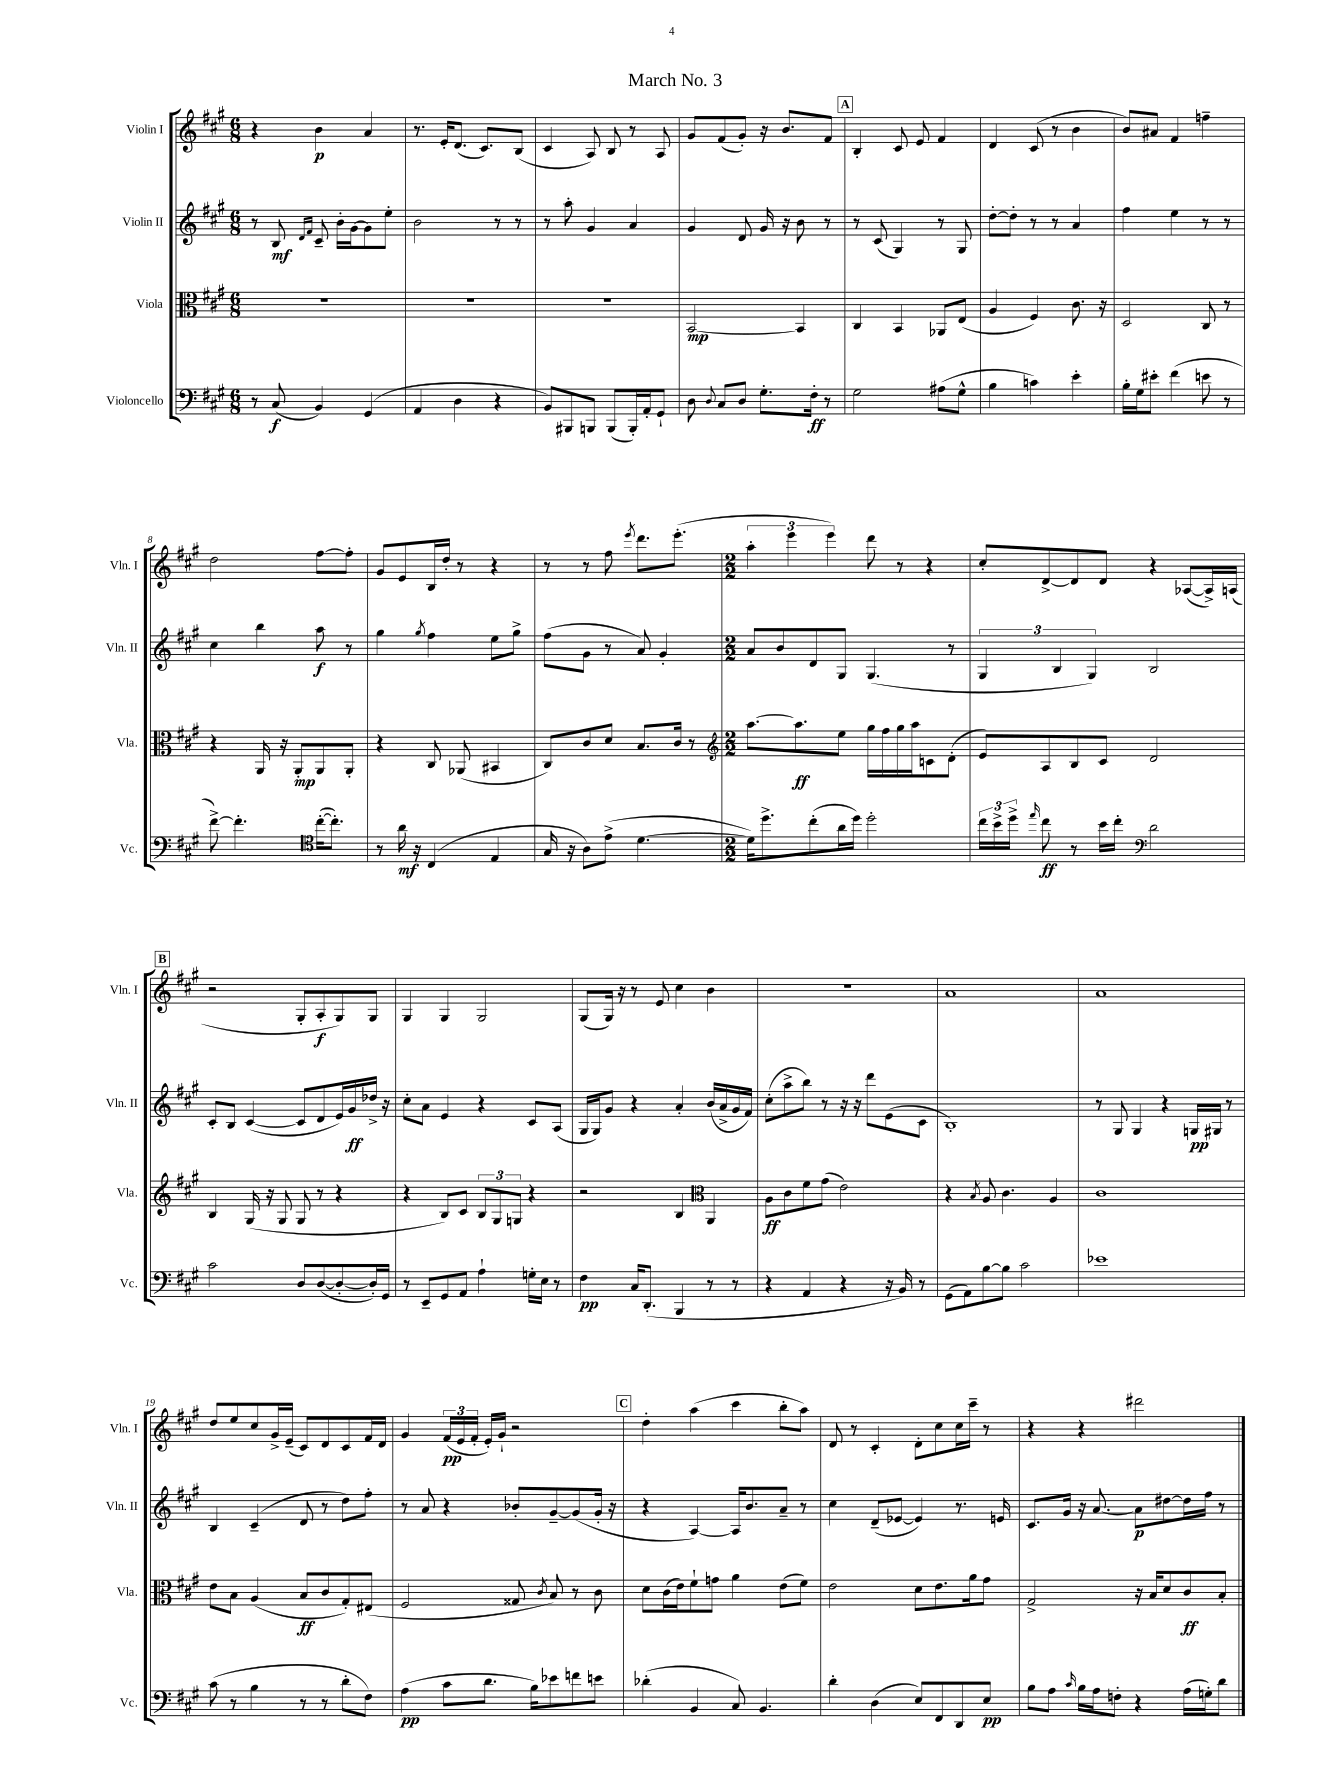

**kern	**kern	**kern	**kern
*staff4	*staff3	*staff2	*staff1
*clefF4	*clefC3	*clefG2	*clefG2
*k[f#c#g#]	*k[f#c#g#]	*k[f#c#g#]	*k[f#c#g#]
*M6/8	*M6/8	*M6/8	*M6/8
8r	2.r	8r	4r
(8C#/	.	8B/	.
.	.	16qqd/LL	.
.	.	16qqf#/JJ	.
4BB/)	.	8c#~/	4b\
.	.	16b'\LL	.
.	.	[16g#\J	.
(4GG#/	.	8g#\]	4a/
.	.	8ee'\J	.
=	=	=	=
4AA/	2.r	2b\	8.r
.	.	.	16e'/LK
4D\	.	.	(8.d/J
.	.	.	8.c#/L)
4r	.	8r	.
.	.	8r	(8B/J
=	=	=	=
8BB/L)	2.r	8r	4c#/
8BBB#/	.	8aa'\	.
8BBB/J	.	4g#/	8A/)
(8BBB/L	.	.	8B/
16BBB'/L)	.	4a/	8r
16AA'/J	.	.	.
8GG#`/J	.	.	8A/
=	=	=	=
8D\	[2BB/	4g#/	8g#/L
8qqD/	.	.	.
8C#/L	.	.	(8f#/
8D/J	.	8d/	8g#'/J)
8.G#'\L	.	16g#/	16r
.	.	16r	8.b/L
.	4BB/]	8b\	.
16F#'\Jk	.	.	.
8r	.	8r	8f#/J
=	=	=	=
2G#\	4C#/	8r	4B'/
.	.	(8c#/	.
.	4BB/	4G#/)	8c#/
.	.	.	8e/
(8A#\L	8AA-/L	8r	4f#/
8G#^^\J	(8E/J	8G#/	.
=	=	=	=
4B\	4A/	[8dd'\L	4d/
.	.	8dd'\]J	.
4c\)	4F#/)	8r	(8c#/
.	.	8r	8r
4e'\	8.c#\	4a/	4b\
.	16r	.	.
=	=	=	=
16B'\LL	2D/	4ff#\	8b/L)
16G#\J	.	.	.
8e#'\J	.	.	8a#/J
(4f#\	.	4ee\	4f#/
8e\	8C#/	8r	4ff~\
8r	8r	8r	.
=	=	=	=
[8f#^\)	4r	4cc#\	2dd\
4.f#'\]	.	.	.
.	16AA/	4bb\	.
.	16r	.	.
.	8AA'/L	.	.
*clefC4	*	*	*
([16cc#'\LK	8AA/	8aa\	[8ff#\L
8.cc#'\]J)	.	.	.
.	8AA'/J	8r	8ff#'\]J
=	=	=	=
8r	4r	4gg#\	8g#/L
16a\	.	.	8e/
16r	.	.	.
.	.	8qgg#/	.
(4C#/	8C#/	4ff#\	16B/L
.	.	.	16dd'/JJ
.	(8AA-/	.	8r
4E/	4BB#/	8ee\L	4r
.	.	8gg#^\J	.
=	=	=	=
16G#/	8C#/L)	(8ff#\L	8r
16r	.	.	.
8A\L)	8c#/	8g#\J	8r
(8e^\J	8d/J	8r	8ff#\
.	.	.	8qeee/
[4.d\	8.B/L	8a/)	8.ddd\L
.	.	4g#'/	.
.	16c#/Jk	.	(8.eee'\J
.	8r	.	.
=	=	=	=
*	*clefG2	*	*
*M2/2	*M2/2	*M2/2	*M2/2
16d\]LK)	[8.aa\L	8a/L	6aa'\
8.dd^\	.	.	.
.	.	8b/	.
.	.	.	6eee\
.	8.aa\]	.	.
(8cc#'\	.	8d/	.
.	.	.	6eee\)
16a\L	8ee\J	8G#/J	.
16dd\JJ)	.	.	.
2dd'\	16gg#\LL	(4.G#/	8ddd\
.	16ff#\	.	.
.	16gg#\	.	8r
.	16aa\J	.	.
.	8c\	.	4r
.	(8d'\J	8r	.
=	=	=	=
24cc#\LL	8e/L)	6G#/	8cc#'/L
24b^\	.	.	.
24dd^\JJ	.	.	.
16qqee/	.	.	.
8cc#\	8A/	.	[8d^/
.	.	6B/	.
8r	8B/	.	8d/]
.	.	6G#/)	.
16b\LL	8c#/J	.	8d/J
16cc#'\JJ	.	.	.
*clefF4	*	*	*
2d\	2d/	2B/	4r
.	.	.	([8A-/L
.	.	.	16A-^/]L)
.	.	.	(16A/JJ
=	=	=	=
2c#\	4B/	8c#'/L	2r
.	.	8B/J	.
.	(16G#/	([4c#/	.
.	16r	.	.
.	8G#/	.	.
8D/L	8G#/	8c#/]L	8G#'/L
([8D/	8r	8d/	8A'/
8D'/_	4r	16e/L)	8G#/)
.	.	16g#/	.
16D'/]L)	.	16dd-^/JJ	8G#/J
16GG#/JJ	.	16r	.
=	=	=	=
8r	4r	8cc#'\L	4G#/
8EE~/L	.	8a\J	.
8GG#/	8B/L)	4e/	4G#/
8AA/J	8c#/J	.	.
4A`\	12B/L	4r	2G#/
.	12G#/	.	.
.	12G/J	.	.
16G'\LL	4r	8c#/L	.
16E\JJ	.	.	.
8r	.	(8A/J	.
=	=	=	=
4F#\	2r	16G#/LL	(8G#/L
.	.	16G#/J)	.
.	.	8g#/J	16G#/Jk)
.	.	.	16r
16C#/LK	.	4r	8r
(8.DD'/J	.	.	.
.	.	.	8e/
4BBB/	4B/	4a'/	4cc#\
*	*clefC3	*	*
8r	4AA/	(16b/LL	4b\
.	.	16a^/	.
8r	.	16g#/	.
.	.	16f#/JJ)	.
=	=	=	=
4r	8A\L	(8cc#'\L	1r
.	8c#\	8aa^\	.
4AA/	8f#\	8bb\J)	.
.	(8g#\J	8r	.
4r	2e\)	16r	.
.	.	16r	.
.	.	8ddd\L	.
16r	.	(8e\	.
16BB/)	.	.	.
8r	.	8c#\J	.
=	=	=	=
(8GG#\L	4r	1B')	1a
8AA\)	.	.	.
.	8qB/	.	.
[8B\	8A/	.	.
8B\]J	4.c#\	.	.
2c#\	.	.	.
.	4A/	.	.
=	=	=	=
1e-	1c#	8r	1a
.	.	8G#/	.
.	.	4G#/	.
.	.	4r	.
.	.	16G/LL	.
.	.	16G#/JJ	.
.	.	8r	.
=	=	=	=
(8c#\	8e\L	4B/	8dd/L
8r	8B\J	.	8ee/
4B\	(4A/	(4c#~/	8cc#/
.	.	.	16g#^/L
.	.	.	(16e~/JJ
8r	8B/L	8d/	8c#/L)
8r	8c#/	8r	8d/
8d'\L	8G#'/)	8dd\L)	8c#/
8F#\J)	(8E#/J	8ff#'\J	16f#/L
.	.	.	16d/JJ
=	=	=	=
(4A\	2F#/	8r	4g#/
.	.	8a/	.
8c#\L	.	4r	(24f#/LL
.	.	.	24e/
.	.	.	24f#'/JJ
8.d\J	.	.	16e'/LL)
.	.	.	16g#`/JJ
.	8G##/	8b-'/L	2r
16B\LK)	.	.	.
.	8qc#/	.	.
8e-\	8B/)	[8g#~/	.
8f\	8r	(8g#/]	.
8e\J	8c#\	16g#'/Jk	.
.	.	16r	.
=	=	=	=
(4d-'\	8d\L	4r	4dd'\
.	(16c#\L	.	.
.	16e\J)	.	.
4BB/	8f#`\	[4A/)	(4aa\
.	8g\J	.	.
8C#/)	4a\	16A/]LK	4ccc#\
.	.	8.b/	.
4.BB/	.	.	.
.	(8e\L	8a~/J	8bb'\L
.	8f#\J)	8r	8aa\J)
=	=	=	=
4d'\	2e\	4cc#\	8d/
.	.	.	8r
(4D\	.	(8d~/L	4c#'/
.	.	[8e-/J	.
8E/L)	8d\L	4e-/])	8d'\L
8FF#/	8.e\	.	8cc#\
8DD/	.	8.r	16cc#\L
.	16a\k	.	16ccc#~\JJ
8E/J	8g#\J	.	8r
.	.	16e/	.
=	=	=	=
8B\L	2G#^/	8.c#/L	4r
8A\J	.	.	.
.	.	16g#/Jk	.
16qqc#/	.	.	.
16B\LL	.	16r	4r
16A\J	.	[8.a/	.
8F'\J	.	.	.
4r	16r	8a\]L	2ddd#\
.	16B/LK	.	.
.	8d/	[8dd#\	.
(16A\LL	8c#/	16dd#\]L	.
16G'\J)	.	16ff#\JJ	.
8d\J	8B'/J	8r	.
==	==	==	==
*-	*-	*-	*-
